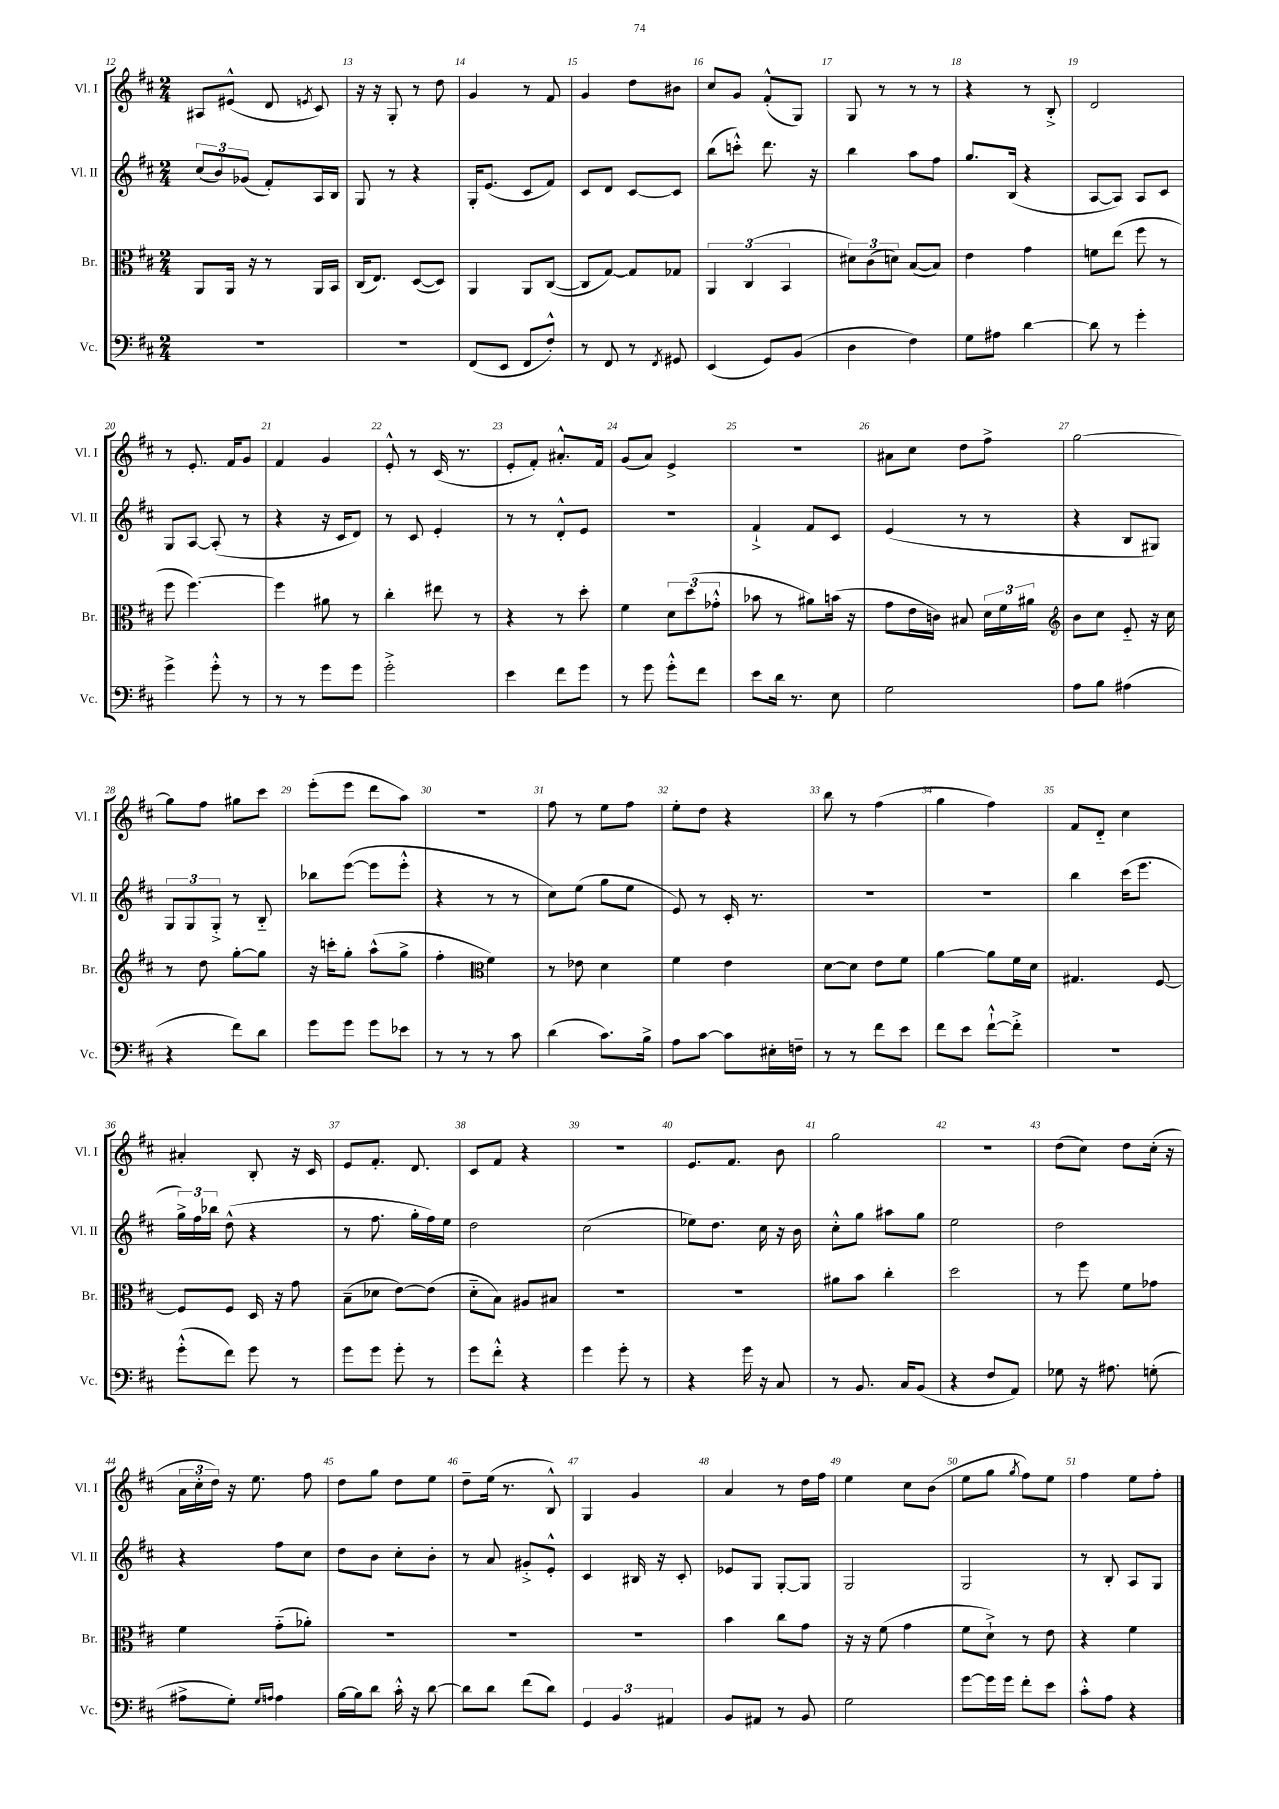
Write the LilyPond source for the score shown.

<<
\new StaffGroup <<
\new Staff = "s0" \with { instrumentName = "Vl. I" shortInstrumentName = "Vl. I" } {
    \clef treble \key d \major \numericTimeSignature \time 2/4
    \autoBeamOff ais8[ eis'8]-^( d'8 \acciaccatura { e'8 } cis'8) |
    r16 r16 g8-. r8 d''8 |
    g'4 r8 fis'8 |
    g'4 d''8[ bis'8] |
    cis''8[ g'8] fis'8[-.-^( g8]) |
    g8 r8 r8 r8 |
    r4 r8 b8-.-> |
    d'2 |
    r8 e'8.-. fis'16[ g'8] |
    fis'4 g'4 |
    e'8-.-^ r8 cis'16( r8. |
    e'8[-. fis'8]-.) ais'8.[-.-^ fis'16] |
    g'8[( a'8]) e'4-> |
    R2 |
    ais'8[ cis''8] d''8[ fis''8]-> |
    g''2~ |
    g''8[ fis''8] gis''8[ cis'''8] |
    e'''8[-.( e'''8] d'''8[ a''8]) |
    r2 |
    fis''8 r8 e''8[ fis''8] |
    e''8[-. d''8] r4 |
    b''8 r8 fis''4( |
    g''4 fis''4) |
    fis'8[ d'8]-_ cis''4 |
    ais'4-. b8-. r16 cis'16 |
    e'8[ fis'8.]-. d'8. |
    cis'8[ fis'8] r4 |
    R2 |
    e'8.[ fis'8.] b'8 |
    g''2 |
    R2 |
    d''8[( cis''8]) d''8[ cis''16]-.( r16 |
    \tuplet 3/2 { a'16[ cis''16-. d''16]) } r16 e''8. fis''8 |
    d''8[ g''8] d''8[ e''8] |
    d''8[-- e''16]( r8. b8-^) |
    g4 g'4 |
    a'4 r8 d''16[ fis''16] |
    e''4 cis''8[ b'8]( |
    e''8[ g''8] \acciaccatura { g''8 } fis''8[) e''8] |
    fis''4 e''8[ fis''8]-. \bar "|." |
}
\new Staff = "s1" \with { instrumentName = "Vl. II" shortInstrumentName = "Vl. II" } {
    \clef treble \key d \major \numericTimeSignature \time 2/4
    \autoBeamOff \tuplet 3/2 { cis''8[( b'8) ges'8]( } fis'8[-.) a16 b16] |
    g8 r8 r4 |
    g16[-. e'8.]( cis'8[ fis'8]) |
    cis'8[ d'8] cis'8[~ cis'8] |
    b''8[( c'''8]-.-^) d'''8. r16 |
    b''4 a''8[ fis''8] |
    g''8.[ b16]( r4 |
    a8[~ a8]) a8[ cis'8] |
    g8[ a8]~ a8-.( r8 |
    r4 r16 cis'16[ d'8]) |
    r8 cis'8 e'4-. |
    r8 r8 d'8[-.-^ e'8] |
    R2 |
    fis'4-!-> fis'8[ cis'8] |
    e'4( r8 r8 |
    r4 b8[ gis8]) |
    \tuplet 3/2 { g8[ g8 g8]-.-> } r8 b8-_ |
    bes''8[ e'''8]~( e'''8[ e'''8]-.-^ |
    r4 r8 r8 |
    cis''8[) e''8]( g''8[ e''8] |
    e'8) r8 cis'16-. r8. |
    R2 |
    R2 |
    b''4 cis'''16[( e'''8.] |
    \tuplet 3/2 { g''16[->) fis''16 bes''16] } d''8-^( r4 |
    r8 fis''8. g''16[-. fis''16) e''16] |
    d''2 |
    cis''2( |
    ees''8[) d''8.] cis''16 r16 b'16 |
    cis''8[-.-^ g''8] ais''8[ g''8] |
    e''2 |
    d''2 |
    r4 fis''8[ cis''8] |
    d''8[ b'8] cis''8[-. b'8]-. |
    r8 a'8 gis'8[-.-> e'8]-.-^ |
    cis'4 bis16 r16 cis'8-. |
    ees'8[ g8] g8[~-. g8] |
    g2 |
    g2 |
    r8 b8-. a8[ g8] \bar "|." |
}
\new Staff = "s2" \with { instrumentName = "Br." shortInstrumentName = "Br." } {
    \clef alto \key d \major \numericTimeSignature \time 2/4
    \autoBeamOff a,8[ a,16] r16 r8 a,16[ b,16] |
    cis16[( e8.]) d8[~( d8]) |
    a,4 a,8[ cis8]~( |
    cis8[ g8]~) g8[ ges8] |
    \tuplet 3/2 { a,4 cis4( b,4 } |
    \tuplet 3/2 { dis'8[) cis'8( d'8]) } b8[~( b8]) |
    e'4 g'4 |
    f'8[ e''8]( fis''8 r8 |
    fis''8 fis''4.~) |
    fis''4 ais'8 r8 |
    cis''4-. eis''8 r8 |
    r4 r8 d''8-. |
    fis'4 \tuplet 3/2 { d'8[ d''8( ges'8]-.-^ } |
    bes'8 r8 ais'8[) b'16]( r16 |
    g'8[ e'16 c'16]) bis8 \tuplet 3/2 { d'16[ fis'16 ais'16] } |
    \clef treble b'8[ cis''8] e'8-_ r16 cis''16 |
    r8 d''8 g''8[~-. g''8] |
    r16 c'''16[-. g''8]-. a''8[-^( g''8]-> |
    fis''4-. \clef alto fis'4) |
    r8 ees'8 d'4 |
    fis'4 e'4 |
    d'8[~ d'8] e'8[ fis'8] |
    a'4~ a'8[ fis'16 d'16] |
    gis4. fis8~ |
    fis8[ fis8] d16 r16 g'8 |
    b8[--( des'8] e'8[~) e'8]( |
    d'8[-_ b8]) ais8[ bis8] |
    R2 |
    R2 |
    ais'8[ b'8] cis''4-. |
    d''2 |
    r8 fis''8 fis'8[ ges'8] |
    fis'4 g'8[-_( aes'8]-.) |
    R2 |
    R2 |
    R2 |
    b'4 cis''8[ g'8] |
    r16 r16 fis'8( g'4 |
    fis'8[ d'8]-!->) r8 e'8 |
    r4 fis'4 \bar "|." |
}
\new Staff = "s3" \with { instrumentName = "Vc." shortInstrumentName = "Vc." } {
    \clef bass \key d \major \numericTimeSignature \time 2/4
    \autoBeamOff R2 |
    R2 |
    fis,8[( e,8] fis,8[ fis8]-.-^) |
    r8 fis,8 r8 \acciaccatura { fis,8 } gis,8 |
    e,4( g,8[) b,8]( |
    d4 fis4) |
    g8[ ais8] d'4~ |
    d'8 r8 g'4-. |
    g'4-> g'8-.-^ r8 |
    r8 r8 g'8[ g'8] |
    g'2-.-> |
    e'4 fis'8[ g'8] |
    r8 g'8 g'8[-.-^ fis'8] |
    e'8[ d'16] r8. e8 |
    g2 |
    a8[ b8] ais4( |
    r4 fis'8[) d'8] |
    g'8[ g'8] g'8[ ees'8] |
    r8 r8 r8 cis'8 |
    d'4( cis'8.[) b16]-> |
    a8[ cis'8]~ cis'8[ eis16-. f16]-- |
    r8 r8 fis'8[ e'8] |
    fis'8[ e'8] fis'8[~-!-^ fis'8]-.-> |
    R2 |
    g'8[-.-^( fis'8]) g'8 r8 |
    g'8[ g'8] g'8-. r8 |
    g'8[ fis'8]-.-^ r4 |
    g'4 g'8-. r8 |
    r4 g'16 r16 cis8 |
    r8 b,8. cis16[ b,8]( |
    r4 fis8[ a,8]) |
    ges8 r16 ais8. g8-.( |
    ais8[-> g8]-.) \grace { g16[ a16] } a4 |
    b16[~ b16 d'8] cis'16-.-^ r16 d'8~ |
    d'8[ d'8] fis'8[( d'8]) |
    \tuplet 3/2 { g,4 b,4 ais,4 } |
    b,8[ ais,8] r8 b,8 |
    g2 |
    g'8[~ g'16 g'16] fis'8[-. e'8] |
    cis'8[-.-^ a8] r4 \bar "|." |
}
>>
>>
\layout { \context { \Score currentBarNumber = #12 \override BarNumber.break-visibility = ##(#f #t #t) barNumberVisibility = #all-bar-numbers-visible } }
